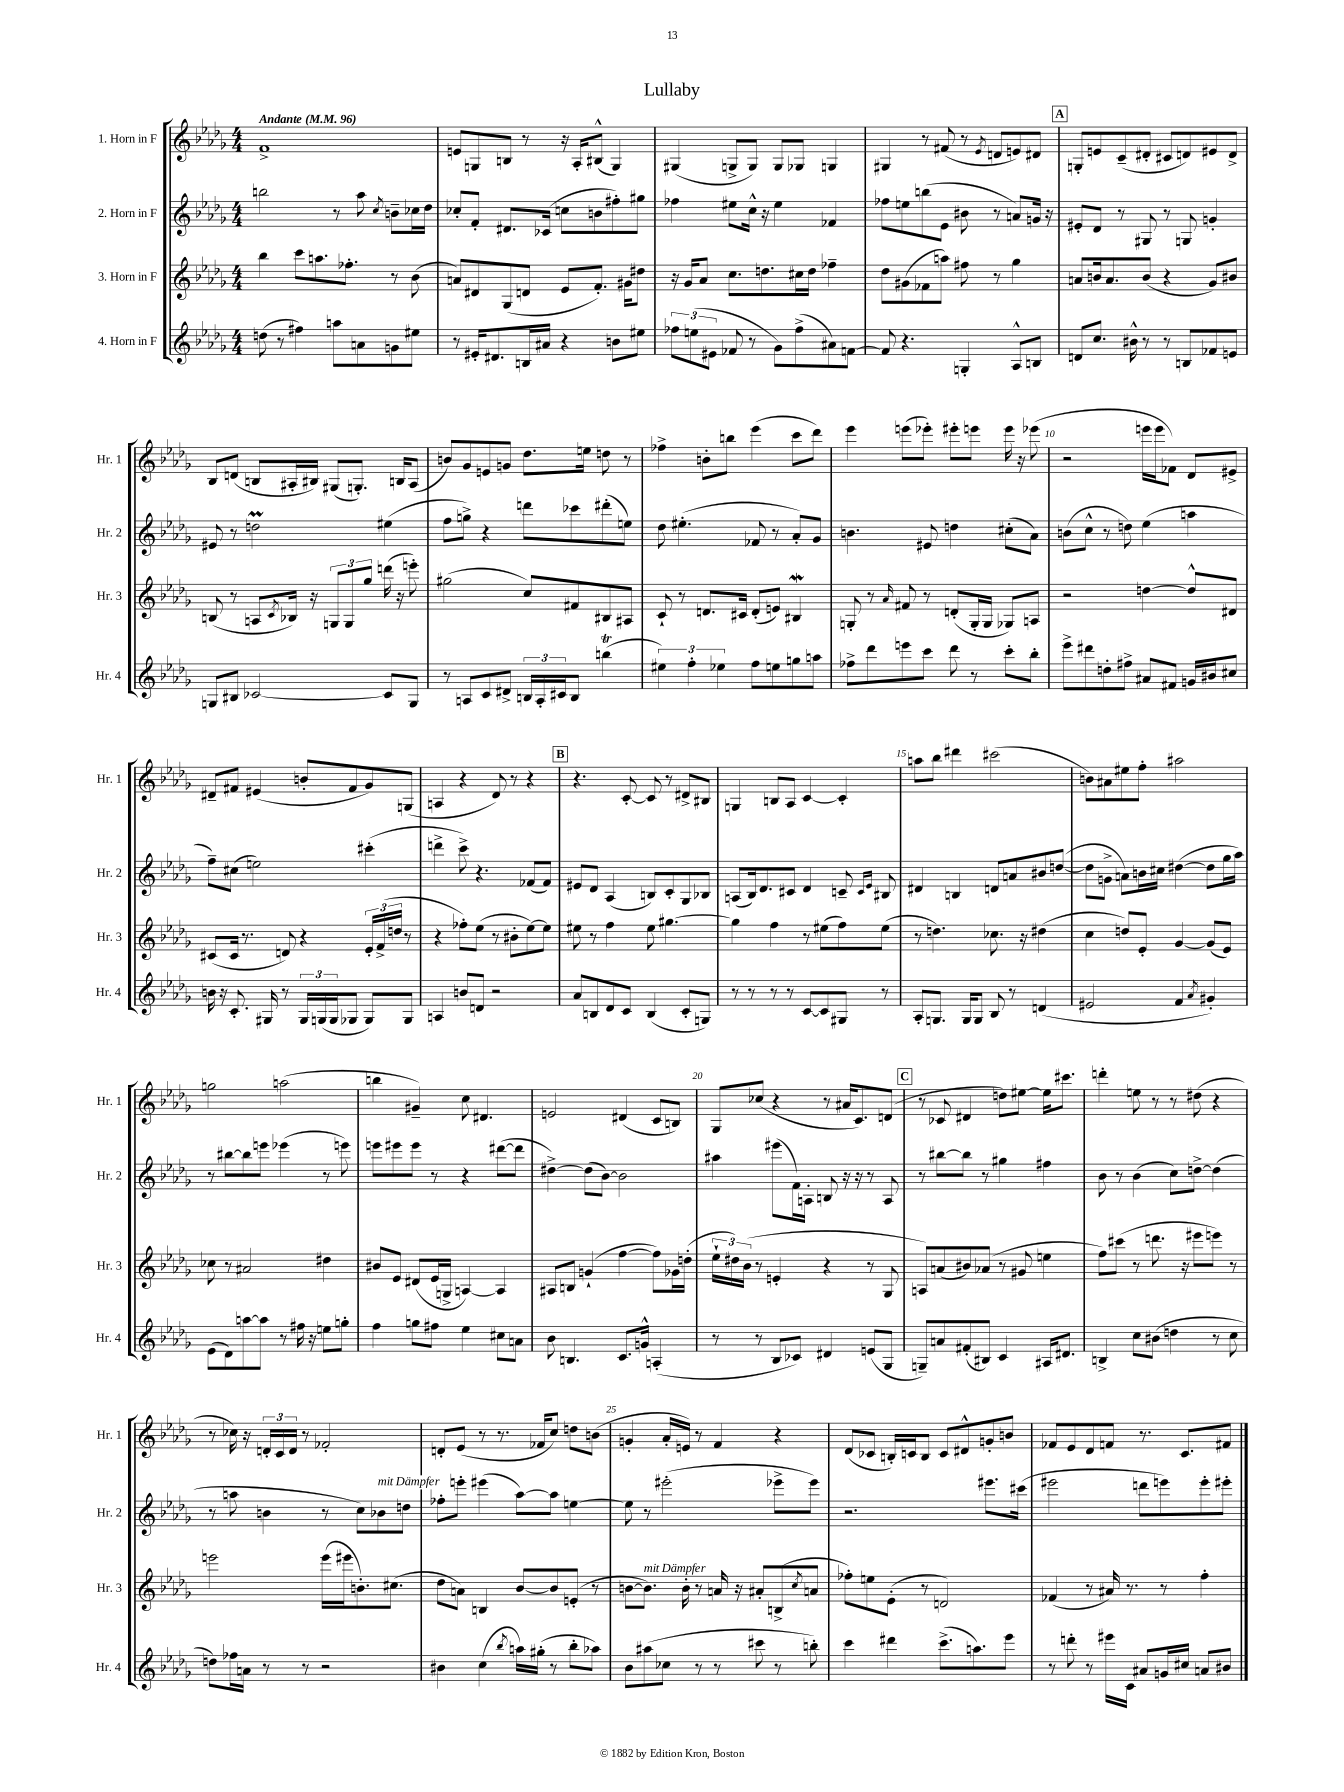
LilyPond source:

\header { title = "Lullaby" }
<<
\new StaffGroup <<
\new Staff = "s0" \with { instrumentName = "1. Horn in F" shortInstrumentName = "Hr. 1" } {
    \clef treble \key des \major \numericTimeSignature \time 4/4 \tempo "Andante" 4 = 96
    f'1-> |
    e'8 g8 b8 r8 r16 aes16-. bis8-^( g4) |
    gis4( g8-> g8) g8 ges8 g4 |
    gis4 r8 fis'8( r8 \acciaccatura { ees'8 } d'8 e'8) dis'8 |
    \mark \markup { \box "A" } g8-. e'8 c'8--( dis'8-. cis'8 d'8) eis'8 d'8-> |
    bes8 d'8( b8 ais16-. bis16) gis8( g8.-.) b16 ais8( |
    b'8) ges'8 e'8 g'8 des''8. e''16 d''8 r8 |
    fes''4-> b'8-. b''8 ees'''4( c'''8 des'''8) |
    ees'''4 e'''8( ees'''8-.) eis'''8-. e'''8 e'''16 r16 ees'''8( |
    r2 e'''16 e'''16 fes'8) des'8 eis'8-> |
    dis'8-- fis'8 eis'4( b'8-. fis'8 ges'8) g8( |
    a4 r4 des'8) r8 r4 |
    \mark \markup { \box "B" } r4. c'8~-. c'8 r8 dis'8-> bis8 |
    g4 b8 aes8 c'4~ c'4-. |
    a''8 bes''8 dis'''4 cis'''2( |
    b'8) ais'8 eis''8 f''8-. ais''2 |
    g''2 a''2( |
    b''4 gis'4--) c''8 dis'4. |
    e'2 dis'4( c'8 b8) |
    ges8 ces''8( r4 r8 ais'16 c'8.) d'8( |
    \mark \markup { \box "C" } r8 ces'8 dis'4 d''8) eis''8~ eis''16 cis'''8. |
    d'''4-. e''8 r8 r8 dis''8( r4 |
    r8 ces''16) r16 \tuplet 3/2 { d'16-. c'16 d'16 } r8 fes'2-. |
    d'8-. ees'8( r8 r8. fes'16 c''8) d''8 b'8( |
    g'4-. aes'16-. e'16) r8 f'4 r4 |
    des'8( ces'8 b16-.) c'16 b8 c'8 dis'8-^ g'8-. b'8 |
    fes'8 ees'8 des'8 f'8 r8. c'8. fis'8 \bar "|." |
}
\new Staff = "s1" \with { instrumentName = "2. Horn in F" shortInstrumentName = "Hr. 2" } {
    \clef treble \key des \major \numericTimeSignature \time 4/4
    b''2 r8 aes''8 \acciaccatura { c''8 } b'8-- ces''16 des''16 |
    ces''8-. f'8-. dis'8. ces'16( c''8 b'8 fis''8-.) gis''8 |
    fes''4 eis''8 c''16-^ r16 eis''4 fes'4 |
    fes''8 e''8 b''8( ees'8 bis'8 r8 a'8) g'16 r16 |
    \mark \markup { \box "A" } eis'8-. des'8 r8 gis8 r8 g8 g'4-. |
    eis'8 r8 d''2\prall eis''4( |
    f''8 g''8->) r4 d'''8 ces'''8 dis'''8-.( e''8) |
    des''8 eis''4.-.( fes'8 r8 aes'8-.) ges'8 |
    b'4. eis'8 d''4 cis''8-.( aes'8) |
    b'8( c''8-^ r8 d''8) ees''4( a''4 |
    f''8--) cis''8( e''2) cis'''4-.( |
    d'''4-> c'''8->) r4. fes'8( fes'8) |
    \mark \markup { \box "B" } eis'8 des'8 aes4( b8) c'8-. ges8 bes8 |
    a8( bes16) des'8. cis'8 des'4 c'8-- \grace { c'16 ees'16 } bis8 |
    dis'4 b4 d'8 a'8 bis'8 d''8~( |
    d''8 g'8-> a'8) b'16 cis''16 dis''4~( dis''8 ges''16 aes''16) |
    r8 bis''8~ bis''8 e'''8 ees'''4( r8 e'''8) |
    e'''8 eis'''8 eis'''8 r8 r4 dis'''8~( dis'''8 |
    dis''4~->) dis''8( bes'8~) bes'2 |
    ais''4 eis'''8( f'16) a16-. b8 r16 r16 r8 a8 |
    \mark \markup { \box "C" } r8 bis''8~ bis''8 r8 gis''4 fis''4 |
    bes'8 r8 bes'4( c''8) d''8~-> d''4( |
    r8 a''8 b'4 r8 c''8) bes'8^\markup { \italic "mit Dämpfer" } d''8 |
    fes''8-. e'''8-. eis'''4( aes''8~) aes''8 e''4~ |
    e''8 r8 eis'''2-.( ees'''8-> ees'''8) |
    r2. eis'''8. cis'''16( |
    eis'''2 d'''8 e'''8) e'''8-. eis'''8-. \bar "|." |
}
\new Staff = "s2" \with { instrumentName = "3. Horn in F" shortInstrumentName = "Hr. 3" } {
    \clef treble \key des \major \numericTimeSignature \time 4/4
    bes''4 c'''8 a''8. fes''8.-. r8 bes'8( |
    a'8) dis'8 ges8( d'8 ees'8 f'8.-.) gis'16 dis''8 |
    r16 ges'16 aes'8 c''8. d''8. cis''16 d''16 fes''4-- |
    des''8 gis'8( fes'8 a''8) fis''8 r8 ges''4 |
    \mark \markup { \box "A" } a'8 b'16 a'8. b'8( r4 ges'8) bis'8 |
    b8( r8 a8 \acciaccatura { c'8 } bes16) r16 \tuplet 3/2 { g8 g8 ges''8 } d'''16( r16 e'''8-.) |
    gis''2( c''8) fis'8 bis8 ais8 |
    c'8-! r8 d'8. cis'16 d'8-.( e'8) bis4\mordent |
    g8-. r8 \grace { aes'16 } fis'8 r8 d'8-.( g16-. g16 ges8) a8 |
    r2 d''4~ d''8-^ dis'8 |
    cis'8( cis'16 r8. d'8) r4 \tuplet 3/2 { ees'16-. f'16->( d''16 } r8 |
    r4 fes''8-.) ees''8( r8 bis'8-. ees''8~) ees''8 |
    \mark \markup { \box "B" } eis''8 r8 f''4 eis''8 gis''4.~ |
    gis''4 f''4 r8 eis''8( f''8) eis''8( |
    r8 d''4.) ces''8. r16 dis''4( |
    c''4 d''8) ees'8-. ges'4~ ges'8( ees'8) |
    ces''8 r8 ais'2 dis''4 |
    bis'8 ees'8 dis'8( ees'16 g16-> a4~) a4 |
    ais8 b8 g'4-!( f''4~ f''8) ges'16 d''16-.( |
    \tuplet 3/2 { ees''16-! dis''16) bes'16( } r8 e'4-. r4 r8 ges8 |
    \mark \markup { \box "C" } a8) a'8( bis'8) aes'8( r8 gis'8 e''4 |
    f''8) cis'''8( r8 d'''8. r16 eis'''8 e'''8) r8 |
    e'''2 e'''16( eis'''16 b'8.-.) cis''8.( |
    des''8 a'8) b4 bes'8~ bes'8 e'8-.( r8 |
    b'8~ b'8.^\markup { \italic "mit Dämpfer" }) b'16-. r8 a'16 r16 ais'8-. b8->( \acciaccatura { c''8 } a'8 |
    fes''8-.) e''8 ees'8-.( r8 d'2) |
    fes'4( r8 ais'16) r8. r8 f''4-. \bar "|." |
}
\new Staff = "s3" \with { instrumentName = "4. Horn in F" shortInstrumentName = "Hr. 4" } {
    \clef treble \key des \major \numericTimeSignature \time 4/4
    d''8( r8 fis''4) a''8 a'8 g'8 eis''8 |
    r8 eis'16-. dis'8. b16 ais'16 r4 b'8 eis''8 |
    \tuplet 3/2 { fes''8 e''8( eis'8 } fes'8 r8 ges'8) fes''8->( ais'8) f'8~ |
    f'8 r4. g4-. aes8-^ b8 |
    \mark \markup { \box "A" } d'8 c''8. bis'16-^ r8 r8 b8 fes'8 e'8 |
    g8 bis8 ces'2~ ces'8 g8 |
    r8 a8 c'8 dis'8-> \tuplet 3/2 { b16 a16-. cis'16 } b8 b''4\trill( |
    \tuplet 3/2 { eis''4) f''4-. ees''4 } f''8 e''8 g''8 a''8 |
    fes''8-> des'''8 e'''8 c'''8 des'''8 r8 c'''8-. bes''8-. |
    ees'''8-> dis'''8 d''8-. fis''8-> ais'8 fis'8 g'16 bis'16 cis''8 |
    b'16 r16 c'8.-. gis16 r8 \tuplet 3/2 { gis16 g16( g16 } ges8 ges8) ges8 |
    a4 b'8 d'8 r2 |
    \mark \markup { \box "B" } aes'8 b8 des'8 c'8 b4( c'8-. g8) |
    r8 r8 r8 r8 c'8~ c'8 gis8 r8 |
    aes8-. g8. g16 g8 bes8 r8 d'4( |
    eis'2 f'4 \acciaccatura { aes'8 } gis'4-.) |
    ees'8( des'8) a''8~ a''8 r8 fis''16 r16 e''8 g''8-. |
    f''4 g''8 fis''8 ees''4 cis''8 a'8 |
    bes'8 b4. c'8. g'16-^ a4-.( |
    r8 r8 bes8 ces'8) dis'4 e'8( ges8 |
    \mark \markup { \box "C" } g8--) a'8 fis'8-.( bis8) c'4 ais16 dis'8. |
    b4-> c''8 bis'8( d''4 r8 c''8 |
    d''8) fes''16 a'16 r8 r8 r2 |
    bis'4 c''4( \acciaccatura { bes''8 } a''16) gis''16-.( r8 bes''8-. aes''8) |
    bes'8 ais''8( ces''8 r8 r8 cis'''8 r8 b''8-.) |
    c'''4 dis'''4 c'''8.->( a''8.) ees'''8 |
    r8 d'''8-. r8 eis'''16 c'16 ais'8 g'16 cis''16 a'8 bis'8 \bar "|." |
}
>>
>>
\layout { \context { \Score \override BarNumber.break-visibility = ##(#f #t #t) barNumberVisibility = #(every-nth-bar-number-visible 5) } }
